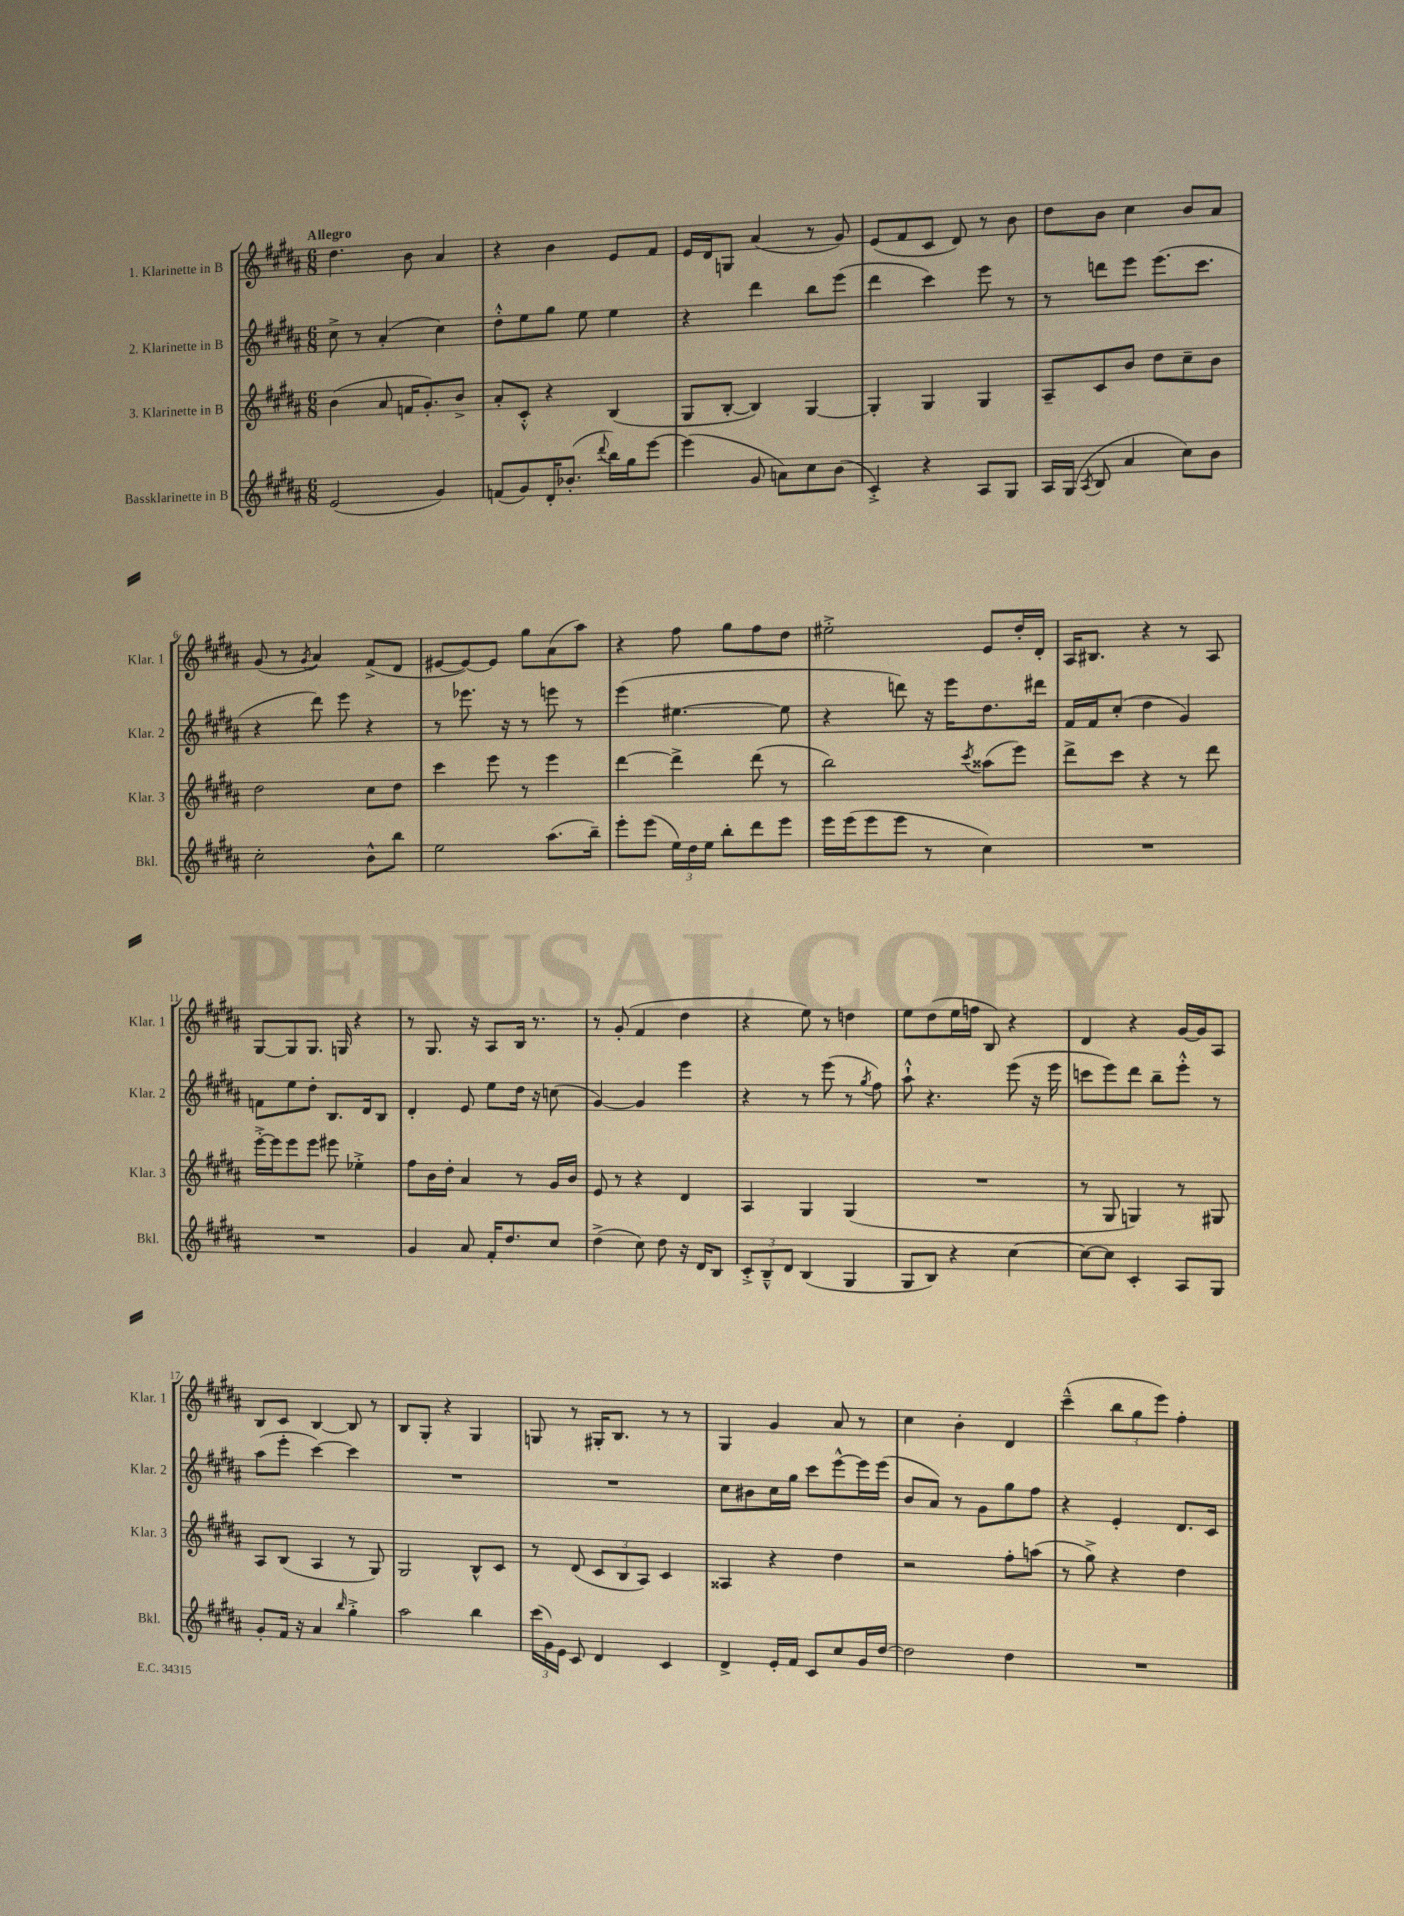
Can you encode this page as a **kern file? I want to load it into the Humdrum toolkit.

**kern	**kern	**kern	**kern
*staff4	*staff3	*staff2	*staff1
*clefG2	*clefG2	*clefG2	*clefG2
*k[f#c#g#d#a#]	*k[f#c#g#d#a#]	*k[f#c#g#d#a#]	*k[f#c#g#d#a#]
*M6/8	*M6/8	*M6/8	*M6/8
(2e	(4b	8cc#^	4.dd#
.	.	8r	.
.	8a#	(4a#'	.
.	16f	.	8b
.	8.g#')	.	.
4g#)	.	4cc#)	4a#
.	8b^	.	.
=	=	=	=
(8f	8a#'	8dd#'^^	4r
8g#)	8c#'^^	8ee	.
16d#'	4r	8gg#	4b
(8.b-'	.	.	.
.	.	8ee	.
8qqddd#	.	.	.
16bb)	(4B	4ee	8e
16gg#	.	.	.
[8eee	.	.	8f#
=	=	=	=
(4eee]	8G#	4r	16e
.	.	.	16d#
.	[8B'	.	8G
8g#	4B])	4ddd#	(4a#
8a)	.	.	.
8cc#	[4G#	8bb	8r
(8b	.	(8eee	8g#)
=	=	=	=
4c#'^)	4G#']	4ddd#	(8e
.	.	.	8f#
4r	4G#	4ccc#)	8c#
.	.	.	8d#)
8A#	4G#	8eee	8r
8G#	.	8r	8b
=	=	=	=
16A#	8A#~	8r	8dd#
(16G#	.	.	.
8qA#	.	.	.
8B	8c#	8ddd	8b
4a#	8b	8eee	4cc#
.	8dd#	(8.eee	.
8cc#)	8cc#~	.	8b
.	.	8.ccc#	.
8b	8b	.	8a#
=	=	=	=
2cc#'	2dd#	4r	(8g#
.	.	.	8r
.	.	.	8qg#
.	.	8ddd#)	4a#)
.	.	8eee	.
8b^^	8cc#	4r	(8f#^
8bb	8dd#	.	8d#
=	=	=	=
2ee	4ccc#	8r	[8e#
.	.	8.eee-	8e#_)
.	8eee	.	8e#]
.	.	16r	.
.	8r	8r	8gg#
(8.aa#	4eee	8eee	(8a#
.	.	8r	8aa#)
16bb~)	.	.	.
=	=	=	=
8eee'	[4ddd#	(4eee	4r
(8eee	.	.	.
24ee)	4ddd#^]	[4.ee#	8ff#
24dd#	.	.	.
24ee	.	.	.
8bb'	.	.	8gg#
8ddd#	(8ddd#	.	8ff#
8eee	8r	8ee#]	8dd#
=	=	=	=
16eee	2bb)	4r	2ee#'^
(16eee	.	.	.
8eee	.	.	.
8eee	.	8ddd)	.
8r	.	16r	.
.	.	16eee	.
.	8qccc#	.	.
4cc#)	(8aa##	8.dd#	8e
.	8eee)	.	16dd#'
.	.	16ddd#	16d#'
=	=	=	=
2.r	8ddd#^	16f#	16A#
.	.	16f#	8.B#
.	8ccc#	(8cc#'	.
.	4r	4dd#	4r
.	8r	4g#)	8r
.	8ddd#	.	8A#
=	=	=	=
2.r	[16eee'^	8f	[8G#
.	16eee]	.	.
.	8eee	8ee	8G#]
.	8eee	8dd#'	8.G#
.	8eee#	8.B	.
.	.	.	16G
.	4ee-'^	.	4r
.	.	16d#	.
.	.	8B	.
=	=	=	=
4g#	8ff#	4d#'	8r
.	16b	.	8.G#
.	16dd#'	.	.
8a#	4a#	8e	.
.	.	.	16r
16f#'	.	8ee	8A#
8.dd#	.	.	.
.	8r	16dd#	16B
.	.	16r	8.r
8cc#	16g#	(8cc	.
.	16b	.	.
=	=	=	=
(4dd#^	8e	[4g#)	8r
.	8r	.	(8g#'
8cc#)	4r	4g#]	4f#
8dd#	.	.	.
16r	4d#	4eee	4dd#
16d#	.	.	.
8B	.	.	.
=	=	=	=
12c#'^	4A#	4r	4r
12B~^^	.	.	.
12d#	.	.	.
(4B	4G#	8r	8ee)
.	.	(8eee	8r
4G#	(4G#	8r	4dd
.	.	8qgg#	.
.	.	8ff#)	.
=	=	=	=
8G#	2.r	8aa#`^^	8ee
8B)	.	4.r	(8dd#
4r	.	.	16ee
.	.	.	16ff
.	.	.	8B)
[4cc#	.	(8eee	4r
.	.	16r	.
.	.	16eee	.
=	=	=	=
8cc#_	8r	8ccc	4d#
8cc#]	8G#	8eee)	.
4c#'	4G)	8ddd#	4r
.	.	8bb~	.
8A#	8r	8eee'^^	[16g#
.	.	.	16g#]
8G#	8G#	8r	8A#
=	=	=	=
8g#'	8A#	(8aa#	8B
16f#	(8B	8eee'	8c#
16r	.	.	.
4a#	4A#	[4ccc#)	[4B
16qqbb	.	.	.
4gg#'^	8r	4ccc#]	8B]
.	8G#)	.	8r
=	=	=	=
2aa#	2G#	2.r	8B
.	.	.	8G#'
.	.	.	4r
4bb	8B^^	.	4G#
.	8c#	.	.
=	=	=	=
(24ccc#	8r	2.r	8G
24g#)	.	.	.
24e	.	.	.
8c#	(8d#	.	8r
4d#	12c#	.	16G#'
.	.	.	8.B
.	12B	.	.
.	12A#)	.	.
4c#	4c#	.	8r
.	.	.	8r
=	=	=	=
4d#^	4A##	8cc#	4G#
.	.	8b#	.
16e'	4r	16cc#	4g#
16f#	.	16gg#	.
8c#	.	8ccc#	.
8cc#	4dd#	[8eee^^	8a#
16g#	.	16eee]	8r
[16dd#	.	(16eee	.
=	=	=	=
2dd#]	2r	8b	4cc#
.	.	8a#)	.
.	.	8r	4b'
.	.	8g#	.
4dd#	8ff#'	8gg#	4d#
.	(8aa	8ff#	.
=	=	=	=
2.r	8r	4r	(4ccc#~^^
.	8gg#^)	.	.
.	4r	4e'	12bb
.	.	.	12gg#
.	.	.	12eee)
.	4dd#	8.d#	4ff#'
.	.	16c#	.
==	==	==	==
*-	*-	*-	*-
